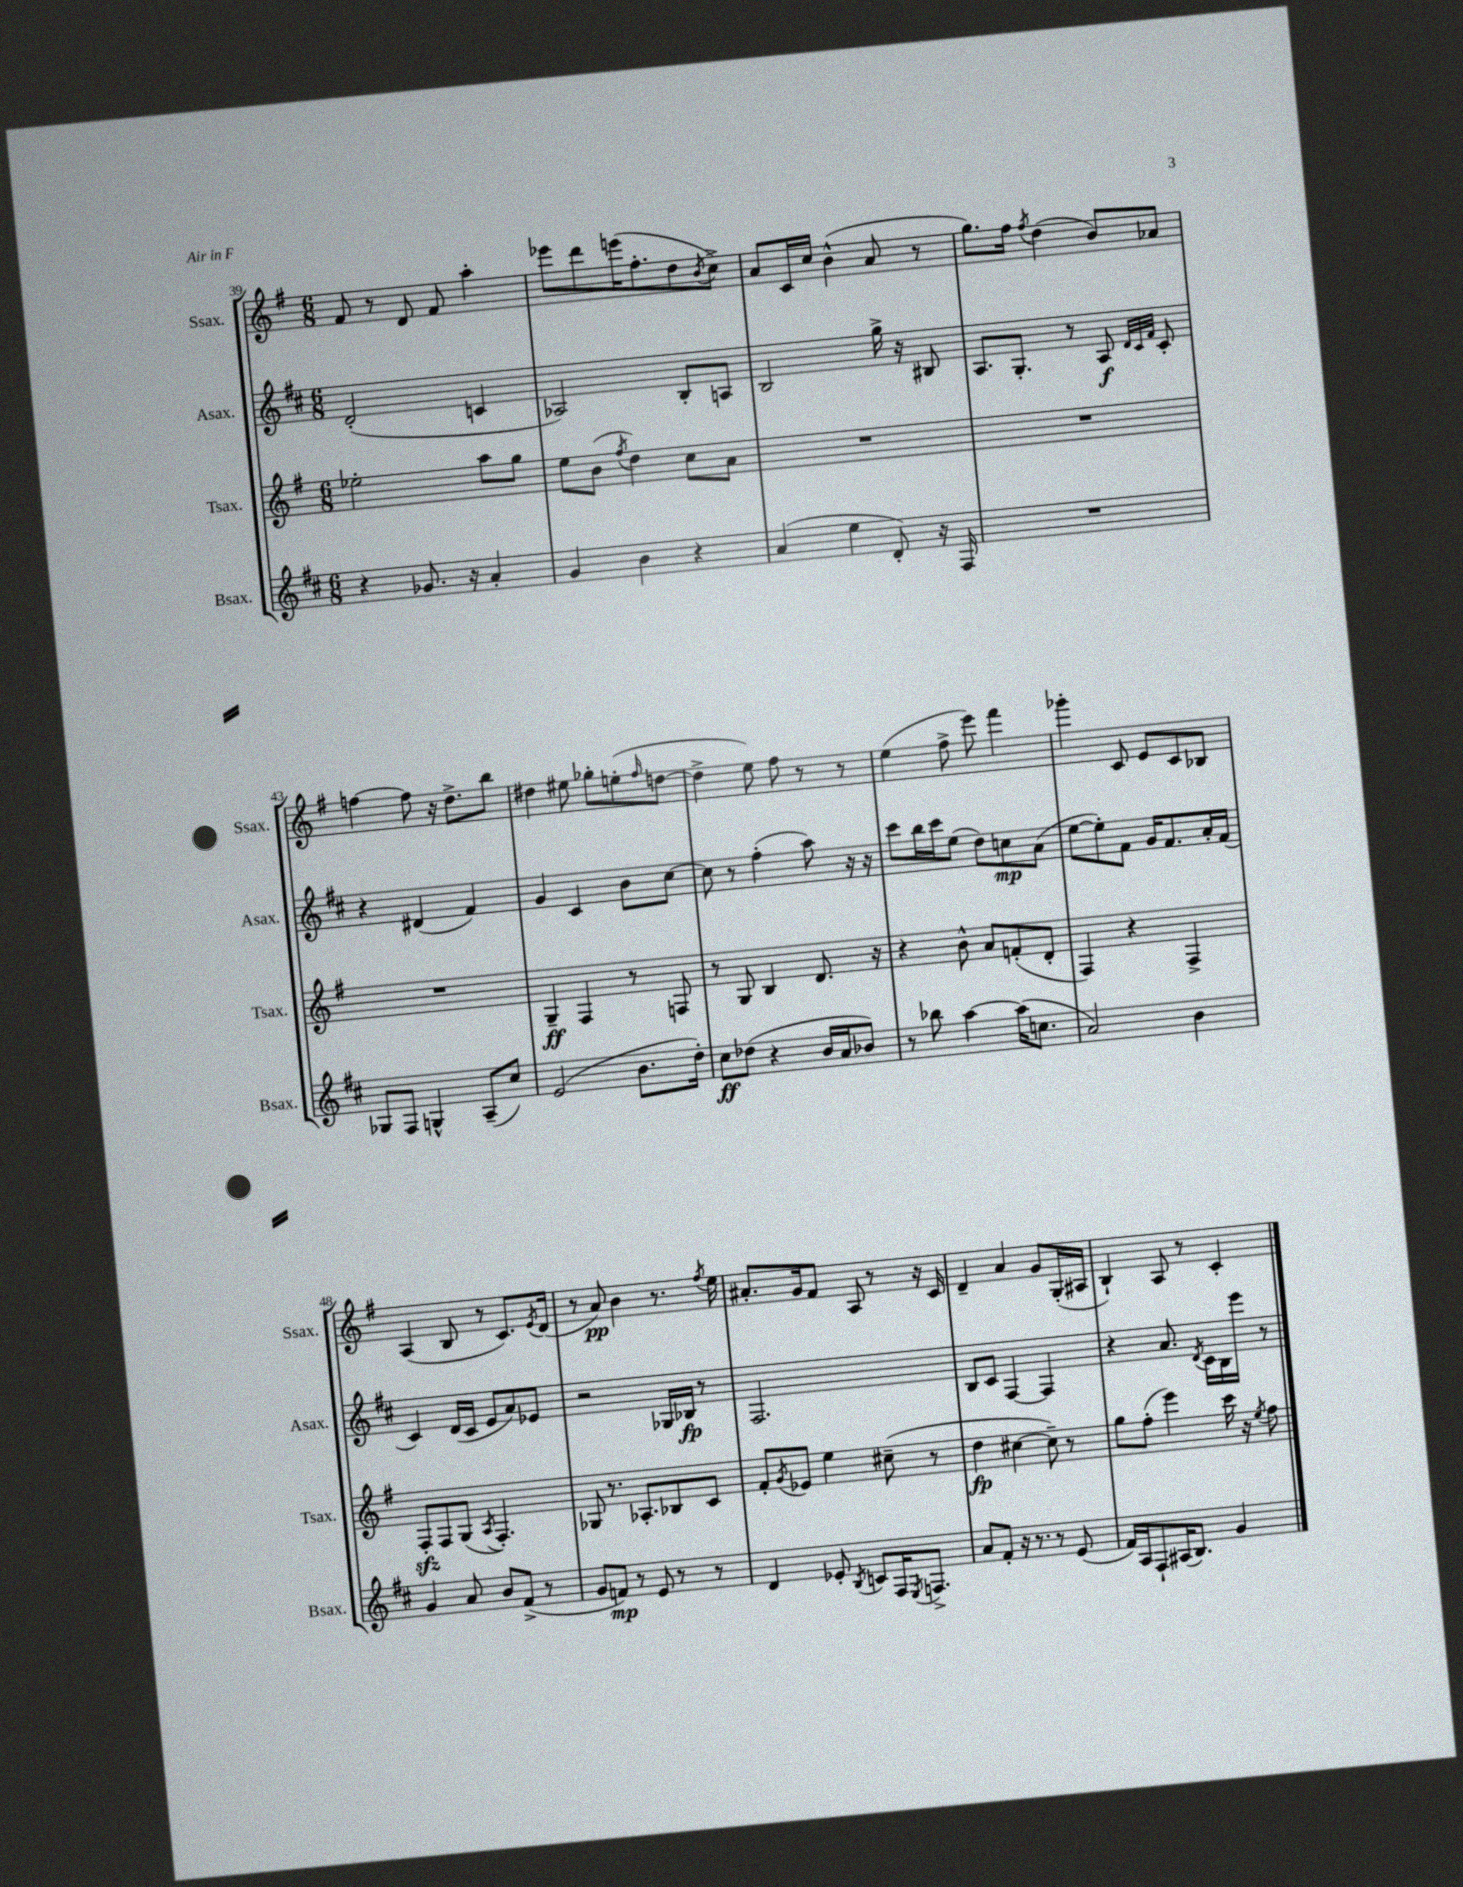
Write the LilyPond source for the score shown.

<<
\new StaffGroup <<
\new Staff = "s0" \with { instrumentName = "Ssax." shortInstrumentName = "Ssax." } {
    \clef treble \key g \major \numericTimeSignature \time 6/8
    fis'8 r8 d'8 fis'8 a''4-. |
    ees'''8 d'''8 e'''16( fis''8.-. d''8 \acciaccatura { b'8 } c''8->) |
    a'8 c'16 c''16 b'4-^( a'8 r8 |
    g''8.) fis''16 \acciaccatura { fis''8 } d''4( b'8) aes'8 |
    f''4~ f''8 r16 d''8.-> b''8 |
    dis''4 eis''8 ges''8-. e''8-.( \grace { fis''16 } d''8~ |
    d''4-> e''8) fis''8 r8 r8 |
    e''4( fis''8-> e'''8) fis'''4 |
    ges'''4-. c'8 e'8 c'8 bes8 |
    a4( b8 r8 c'8.) \acciaccatura { e'8 } d'16( |
    r8 a'8\pp) b'4 r8. \acciaccatura { fis''8 } e''16 |
    ais'8.-. g'16 fis'8 a8 r8 r16 c'16 |
    d'4-- a'4 g'8 g16-.( ais16 |
    b4-!) a8 r8 c'4-. \bar "|." |
}
\new Staff = "s1" \with { instrumentName = "Asax." shortInstrumentName = "Asax." } {
    \clef treble \key d \major \numericTimeSignature \time 6/8
    d'2-.( c'4 |
    aes2) b8-. a8 |
    b2 g''16-> r16 bis8 |
    a8. g8.-. r8 a8\f \grace { d'32 cis'32 fis'32 } cis'8-. |
    r4 dis'4( fis'4) |
    g'4 cis'4 b'8 cis''8~ |
    cis''8 r8 fis''4-.( a''8) r16 r16 |
    cis'''8 b''16 cis'''16 e''8( d''8) c''8\mp a'8( |
    e''8~ e''8-.) fis'8 g'16 fis'8. a'16-. fis'16( |
    cis'4) d'16( cis'16 e'8 a'8) ees'8 |
    r2 ges16 bes16\fp r8 |
    fis2. |
    b8 cis'8 fis4~ fis4 |
    r4 a'8. \acciaccatura { d'8 } cis'16 b16 e'''16 r8 \bar "|." |
}
\new Staff = "s2" \with { instrumentName = "Tsax." shortInstrumentName = "Tsax." } {
    \clef treble \key g \major \numericTimeSignature \time 6/8
    ees''2-. a''8 g''8 |
    e''8 b'8( \acciaccatura { fis''8 } d''4) c''8 a'8 |
    R2. |
    R2. |
    R2. |
    g4--\ff fis4 r8 f8 |
    r8 g8 b4 d'8. r16 |
    r4 b'8-^ a'8 f'8-.( d'8-. |
    fis4) r4 fis4-> |
    fis8-.\sfz fis8 g8( \acciaccatura { a8 } fis4.-.) |
    ges8 r8. aes8.-. bes8 c'8 |
    fis'8-. \acciaccatura { g'8 } ees'8 e''4 cis''8--( r8 |
    d''4\fp cis''4~ cis''8--) r8 |
    g''8 fis''8-.( e'''4) c'''16 r16 \acciaccatura { e''8 } fis''8 \bar "|." |
}
\new Staff = "s3" \with { instrumentName = "Bsax." shortInstrumentName = "Bsax." } {
    \clef treble \key d \major \numericTimeSignature \time 6/8
    r4 ges'8. r16 a'4-. |
    g'4 b'4 r4 |
    a'4( e''4 d'8-.) r16 fis16 |
    R2. |
    ges8 fis8 g4-^ a8--( cis''8) |
    e'2( b'8. d''16-.) |
    cis''8\ff des''8( r4 b'16 a'16 bes'8) |
    r8 bes''8 a''4~ a''16( c''8. |
    a'2) b'4 |
    g'4 a'8 b'8 fis'8->( r8 |
    g'8 f'8\mp) r8 e'8 r8 r8 |
    d'4 ees'8-. \acciaccatura { b8 } c'8 fis16 \acciaccatura { e8 } f8.-> |
    a'8 fis'8-. r16 r8. r8 e'8( |
    fis'16) a16 fis8-! ais16( b8.) g'4 \bar "|." |
}
>>
>>
\layout { \context { \Score currentBarNumber = #39 } }
